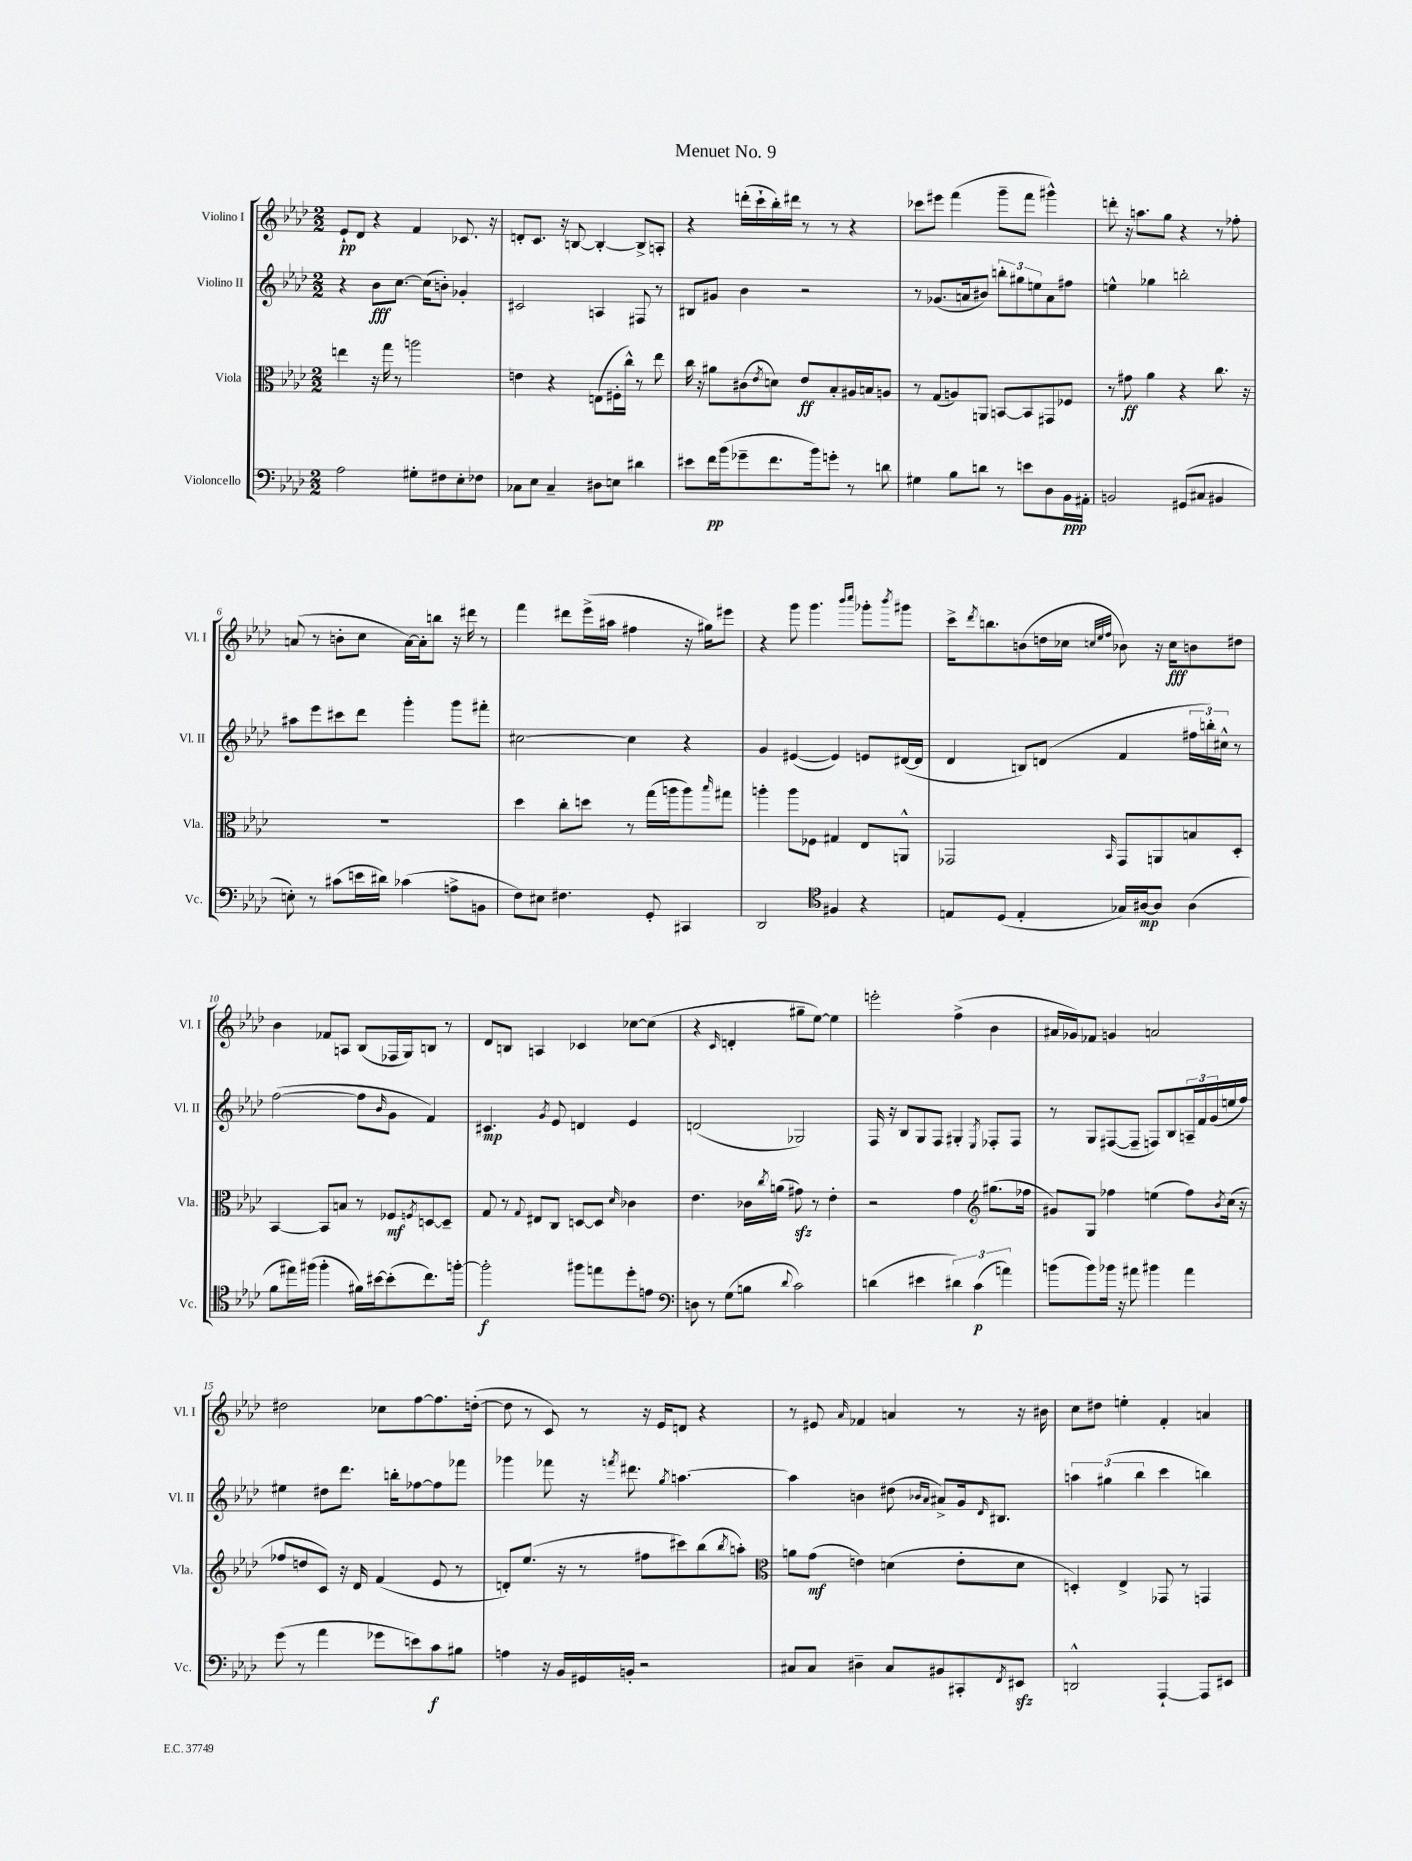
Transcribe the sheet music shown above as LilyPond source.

\header { title = "Menuet No. 9" }
<<
\new StaffGroup <<
\new Staff = "s0" \with { instrumentName = "Violino I" shortInstrumentName = "Vl. I" } {
    \clef treble \key aes \major \numericTimeSignature \time 2/2
    ees'8-!\pp des'8 r4 f'4 ces'8. r16 |
    d'8-. c'8. r16 b8~ b4~-. b8-> a8-. |
    r4 d'''16-.( c'''16-! bes''16-.) dis'''16 r8 r8 r4 |
    ces'''8 eis'''8 f'''4( g'''8-- f'''8 gis'''4-^) |
    d'''8-. r16 a''8. g''8 r4 r8 fes''8-. |
    a'8( r8 b'8-. c''8 a'16~) a'16-. b''8 r16 dis'''16 r8 |
    f'''4 dis'''8 ees'''16->( ais''16 fis''4 r16 gis''16) eis'''8 |
    r4 g'''8 g'''4. \grace { bes'''16 c''''16 } ges'''8-. \acciaccatura { bes'''8 } gis'''8 |
    c'''16-> \acciaccatura { des'''8 } b''8. b'8( d''16 ces''16 \grace { c''32 ees''32 f''32 } bes'8) r16 c''16\fff b'8 dis''8 |
    bes'4 fes'8 a8 bes8( fes16 g16) b8 r8 |
    des'8 b8 a4 ces'4 ces''8~ ces''8( |
    r4 \grace { c'16 } d'4-. gis''8-- ees''8~) ees''4 |
    e'''2-. f''4->( bes'4 |
    ais'16 ges'16) fes'8 g'4 a'2 |
    dis''2 ces''8 f''8~ f''8. d''16~-.( |
    d''8 r8 c'8) r8 r16 ees'16 d'8 r4 |
    r8 eis'8 \grace { aes'16 } fes'4 a'4 r8 r16 bis'16 |
    c''8 dis''8 e''4-. f'4-. a'4 \bar "|." |
}
\new Staff = "s1" \with { instrumentName = "Violino II" shortInstrumentName = "Vl. II" } {
    \clef treble \key aes \major \numericTimeSignature \time 2/2
    r4 bes'8\fff c''8.~ c''16( b'8-.) ges'4-. |
    cis'2 a4 fis8 r8 |
    bis8 gis'8 bes'4 r2 |
    r8 ges'8.( a'16 bis'8) \tuplet 3/2 { b''8-. gis''8 e''8 } a'8 fis''8 |
    e''4-^ ges''4 b''2-. |
    ais''8 ees'''8 cis'''8 des'''8 g'''4-. g'''8 fis'''8-. |
    cis''2~ cis''4 r4 |
    g'4 eis'4~( eis'4) e'8 dis'16~( dis'16 |
    des'4 b8) d'8( f'4 \tuplet 3/2 { fis''16 b''16-.) cis''16-^ } r8 |
    f''2~( f''8 \grace { bes'16 } g'8 f'4) |
    cis'4.\mp \acciaccatura { g'8 } ees'8 d'4 ees'4 |
    d'2( ges2) |
    f16 r16 bes8 g8 f8 gis4-. \acciaccatura { ees8 } fes8-. fes8 |
    r8 g8 fis8~( fis8-- f8) bes8 \tuplet 3/2 { a16-- f'16 g'16( } e''16 f''16) |
    eis''4 dis''8 des'''8. b''16-. fes''8~ fes''8 fes'''8 |
    ges'''4 fes'''8 r16 \acciaccatura { f'''8 } dis'''8. \acciaccatura { g''8 } a''4.~ |
    a''4 b'4 dis''8( \grace { bes'16 aes'16 } ais'8->) g'16 \grace { des'16 } bis8. |
    \tuplet 3/2 { a''4 gis''4( bes''4 } c'''4 b''4) \bar "|." |
}
\new Staff = "s2" \with { instrumentName = "Viola" shortInstrumentName = "Vla." } {
    \clef alto \key aes \major \numericTimeSignature \time 2/2
    e''4 r16 g''16 r8 a''2 |
    e'4 r4 e8( fis16-. c''16-^) r8 ees''8 |
    c''16 r16 ais'8 cis'8( \acciaccatura { ees'8 } d'8) ees'8\ff bes8-. ais16 b16 a8 |
    r8 g8( a8) a,8 b,8~ b,8 gis,8 fes8 |
    r8 gis'8\ff aes'4 r4 c''8. r16 |
    R1 |
    des''4 c''8-. d''8 r8 g''16( a''16 a''8) \grace { bes''16 } gis''8 |
    a''4-. a''8 fes8 gis4 ees8 a,8-^ |
    ges,2 \grace { bes,16 } ges,8 a,8 b8 des8-. |
    bes,4~ bes,8 b8 r8 fes8\mf \acciaccatura { f8 } d8~ d8-- |
    g8 r8 \appoggiatura { g8 } eis8 c8 d8~ d8 \grace { des'16 } ces'4 |
    ees'4. ces'16 \acciaccatura { c''8 } a'16( gis'8\sfz) r8 ees'4-. |
    r2 g'4 \clef treble gis''8.( fes''16 |
    gis'8) g8 fes''4 e''4( fes''8) \acciaccatura { bes'8 } c''16( r16 |
    fes''8 d''8 c'8) r16 des'16 f'4( ees'8 r8 |
    d'8-.) ees''8.( r16 r8 fis''8 cis'''8) bes''8( \acciaccatura { bes''8 } a''8-.) |
    \clef alto a'8 g'8\mf( e'4) d'4( e'8-. d'8 |
    d4-.) ees4-> ges,8 r8 g,4 \bar "|." |
}
\new Staff = "s3" \with { instrumentName = "Violoncello" shortInstrumentName = "Vc." } {
    \clef bass \key aes \major \numericTimeSignature \time 2/2
    aes2 gis8-. fis8 ees8-. fes8 |
    ces8 ees8 ces4-- dis8 e8 dis'4 |
    eis'8 f'16\pp bes'16( ges'8-- f'8. bes'16) g'8-. r8 d'8 |
    gis4 bes8 d'8 r8 e'8 des8 bes,16\ppp ais,16-. |
    b,2 gis,8( cis8 bis,4 |
    e8-.) r8 cis'8( e'16 dis'16) ces'4( a8-> b,8 |
    f8) eis8 fis4. g,8-. cis,4 |
    des,2 \clef tenor fis4 r4 |
    e8 des8( e4-. ges16) ais16~\mp ais8 ais4( |
    f'8 eis''16) fis''16( fis''4-. fis'16) bis'16~ bis'8-.( c''8.) f''16~-. |
    f''2-.\f fis''8 e''8 des''8-. e'8 |
    \clef bass d8 r8 g8( b8 \appoggiatura { des'8 } c'2) |
    d'4( eis'4 \tuplet 3/2 { dis'4) c'4\p( a'4) } |
    b'8( b'8) bes'16 r16 ais'8 bis'4 ais'4 |
    g'8( r8 aes'4 ges'8 e'8) c'8\f bis8 |
    a4 r16 bes,16 gis,16 b,16-. r2 |
    cis8 cis8 dis4-- cis8 bis,8 cis,8-. \acciaccatura { f,8 } eis,8\sfz |
    d,2-^ aes,,4~-! aes,,8 eis,8 \bar "|." |
}
>>
>>
